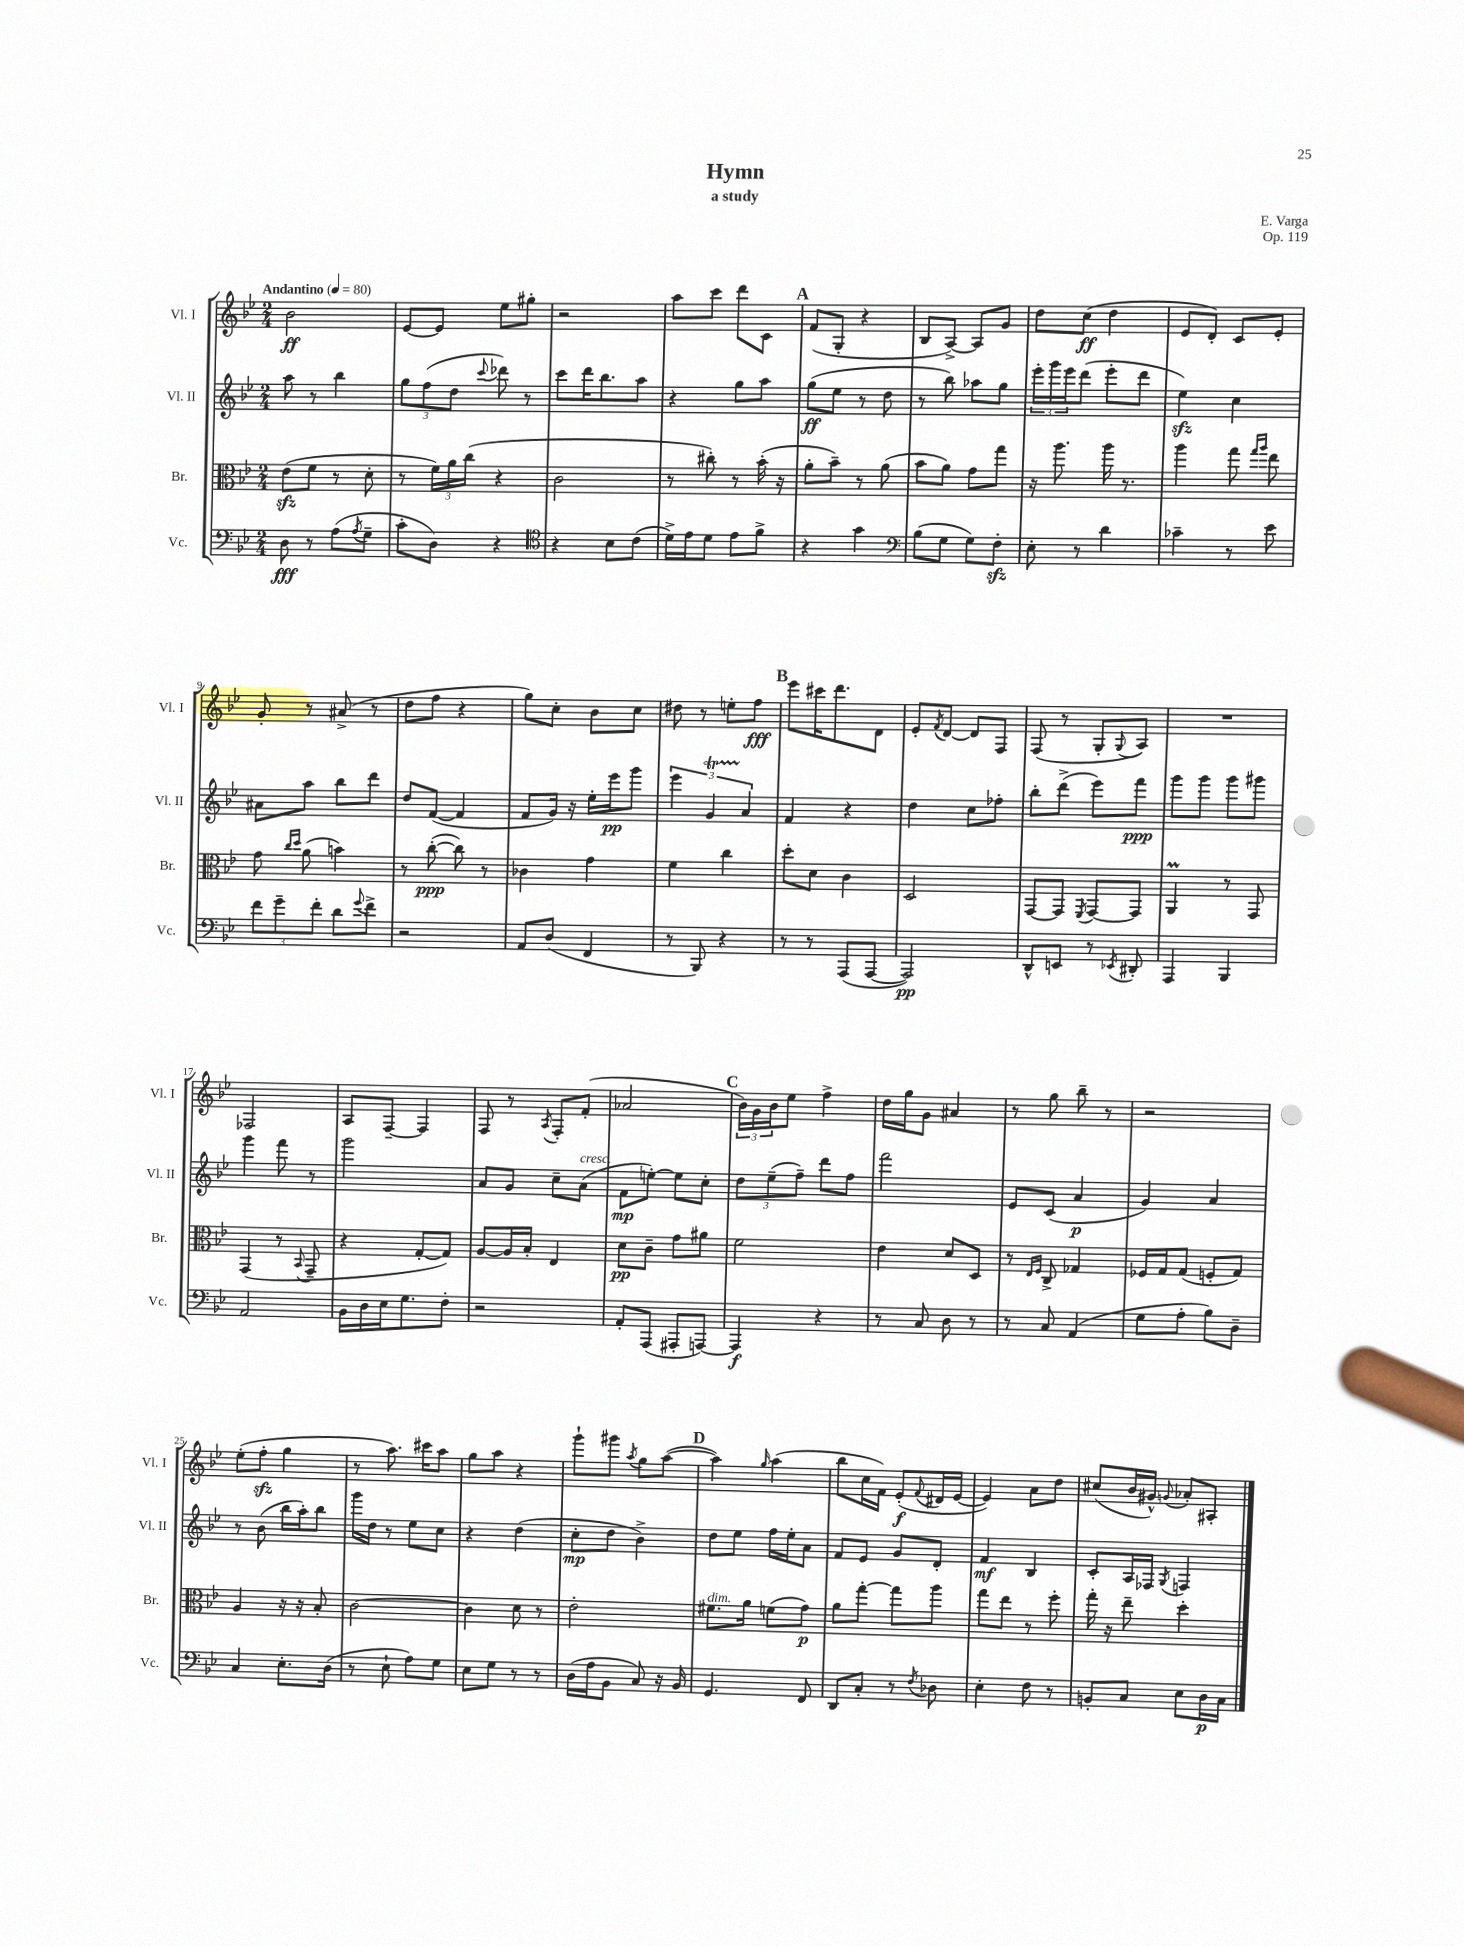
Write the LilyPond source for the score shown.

\header { title = "Hymn" composer = "E. Varga" subtitle = "a study" opus = "Op. 119" }
<<
\new StaffGroup <<
\new Staff = "s0" \with { instrumentName = "Vl. I" shortInstrumentName = "Vl. I" } {
    \clef treble \key bes \major \numericTimeSignature \time 2/4 \tempo "Andantino" 4 = 80
    bes'2\ff |
    ees'8~ ees'8 ees''8 gis''8-. |
    r2 |
    a''8 c'''8 d'''8 c'8 |
    \mark \markup { \bold "A" } f'8( g8-. r4 |
    bes8 a8~->) a8 g'8 |
    d''8 c''8\ff( d''4 |
    ees'8 d'8-.) c'8 ees'8-. |
    g'8-. r8 ais'8->( r8 |
    d''8 f''8 r4 |
    g''8) c''8-. bes'8 c''8 |
    dis''8 r8 e''8-. f''8\fff |
    \mark \markup { \bold "B" } ees'''8 cis'''16 d'''8. d'8 |
    ees'8-. \acciaccatura { f'8 } d'8~ d'8 f8 |
    f8( r8 g8-. \appoggiatura { g8 } a8) |
    R2 |
    fes2 |
    a8 f8~-- f4 |
    f8 r8 \acciaccatura { a8 } f8-. f'8-.( |
    aes'2 |
    \mark \markup { \bold "C" } \tuplet 3/2 { bes'16) g'16 bes'16 } ees''8 f''4-> |
    d''16 g''16 g'8 ais'4 |
    r8 g''8 bes''8-- r8 |
    r2 |
    ees''8-.( f''8-.\sfz g''4 |
    r8 a''8.) cis'''16 a''8 |
    g''8 a''8 r4 |
    g'''8-! gis'''8 \acciaccatura { a''8 } g''8 a''8~( |
    \mark \markup { \bold "D" } a''4) \grace { g''16 } a''4( |
    bes''8 c''16 f'16) ees'8-.\f( \appoggiatura { f'8 } dis'16 ees'16~ |
    ees'4) a'8 d''8 |
    cis''8( bes'16 gis'16-^) \appoggiatura { g'8 } aes'8-. ais8-. \bar "|." |
}
\new Staff = "s1" \with { instrumentName = "Vl. II" shortInstrumentName = "Vl. II" } {
    \clef treble \key bes \major \numericTimeSignature \time 2/4
    a''8 r8 bes''4 |
    \tuplet 3/2 { g''8 f''8( d''8 } \appoggiatura { c'''8 } des'''8) r8 |
    c'''8 d'''16 bes''8. a''8 |
    r4 g''8 a''8 |
    \mark \markup { \bold "A" } g''8\ff( ees''8 r8 d''8 |
    r8 bes''8) aes''8 g''8 |
    \tuplet 3/2 { ees'''16-. g'''16 ees'''16 } d'''8( ees'''8-. d'''8 |
    ees''4\sfz) c''4 |
    ais'8 a''8 bes''8 d'''8 |
    d''8 f'8~( f'4 |
    f'8 g'16) r16 ees''16-. ees'''16\pp g'''8 |
    \tuplet 3/2 { ees'''4 g'4\startTrillSpan a'4\stopTrillSpan } |
    \mark \markup { \bold "B" } f'4 r4 |
    d''4 c''8 fes''8-. |
    bes''8-. d'''8->( ees'''8) f'''8\ppp |
    g'''8 g'''8 g'''8 gis'''8 |
    g'''4 f'''8 r8 |
    g'''2 |
    a'8 g'8 c''8-- a'8^\markup { \italic "cresc." }( |
    f'8\mp e''8~-.) e''8 c''8-. |
    \mark \markup { \bold "C" } \tuplet 3/2 { d''8 ees''8--( f''8--) } d'''8 f''8 |
    f'''2 |
    ees'8 c'8( a'4\p |
    g'4) a'4 |
    r8 bes'8( bes''16 a''16-.) bes''8 |
    g'''16 d''16 r8 ees''8 c''8 |
    r4 d''4( |
    c''8-.\mp d''8 bes'4->) |
    \mark \markup { \bold "D" } d''8 ees''8 f''16 ees''16-. a'8 |
    f'8 ees'8 g'8 d'8-. |
    f'4\mf bes4 |
    c'8-. a16 fes16 \acciaccatura { g8 } f4 \bar "|." |
}
\new Staff = "s2" \with { instrumentName = "Br." shortInstrumentName = "Br." } {
    \clef alto \key bes \major \numericTimeSignature \time 2/4
    ees'8\sfz( f'8 r8 d'8-. |
    r8 \tuplet 3/2 { f'16) a'16 c''16( } r4 |
    c'2 |
    r8 cis''8-.) r8 bes'16-.( r16 |
    \mark \markup { \bold "A" } a'8-. bes'8--) r8 a'8( |
    bes'8 a'8) g'8 g''8 |
    r16 a''8. a''16 r8. |
    a''4 g''8 \grace { g''16 a''16 } ees''8 |
    g'8 \grace { c''16 d''16 } a'8( b'4) |
    r8 c''8~-.\ppp( c''8) r8 |
    ces'4 g'4 |
    f'4 c''4 |
    \mark \markup { \bold "B" } d''8-. d'8 c'4 |
    d2 |
    g,8~ g,8 \acciaccatura { f,8 } g,8~ g,8 |
    a,4\prall r8 g,8 |
    g,4( r8 \appoggiatura { bes,8 } g,8-- |
    r4 g8~-. g8) |
    a8~ a16 bes16-. ees4 |
    d'8\pp c'8-- g'8 ais'8 |
    \mark \markup { \bold "C" } f'2 |
    ees'4 d'8 d8 |
    r8 \grace { ees16 f16 } c8-> ges4 |
    fes16 g16 g8( f8-. g8) |
    a4 r16 r16 bes8-. |
    c'2~ |
    c'4 d'8 r8 |
    ees'2-. |
    \mark \markup { \bold "D" } fis'8.^\markup { \italic "dim." } a'16 f'8( g'8\p) |
    a'8 g''8~-. g''8 a''8 |
    g''8 ees''8 r8 f''8-. |
    g''16-. r16 ees''8-- d''4-. \bar "|." |
}
\new Staff = "s3" \with { instrumentName = "Vc." shortInstrumentName = "Vc." } {
    \clef bass \key bes \major \numericTimeSignature \time 2/4
    d8\fff r8 a8( \acciaccatura { a8 } g8-- |
    c'8-. d8) r4 |
    \clef tenor r4 bes8 c'8( |
    d'16->) ees'16 d'8 ees'8 f'8-> |
    \mark \markup { \bold "A" } r4 g'4 |
    \clef bass bes8( g8 g8) f8-.\sfz |
    ees8-. r8 d'4 |
    ces'4-- r8 ees'8 |
    \tuplet 3/2 { f'8 g'8-- f'8-. } d'8 \appoggiatura { g'8 } f'8-> |
    r2 |
    a,8 d8( f,4 |
    r8 bes,,8) r4 |
    \mark \markup { \bold "B" } r8 r8 a,,8( a,,8~ |
    a,,2\pp) |
    d,8-^ e,8 r8 \acciaccatura { ees,8 } dis,8-. |
    a,,4 bes,,4 |
    a,2 |
    bes,16 d16 ees16 g8. f8-. |
    r2 |
    a,8-. a,,8( ais,,8-. a,,8~) |
    \mark \markup { \bold "C" } a,,4\f r4 |
    r8 c8 d8 r8 |
    r8 c8 a,4( |
    g8 a8-. bes8) d8-- |
    c4 ees8.-. d16( |
    r8 ees8-! a8) g8 |
    ees8 g8 r8 r8 |
    d16( a16 bes,8 c8) r16 bes,16 |
    \mark \markup { \bold "D" } g,4. f,8 |
    d,8 c8-. r8 \acciaccatura { f8 } des8 |
    ees4-. f8 r8 |
    b,8-. c8 ees8 d16\p c16 \bar "|." |
}
>>
>>
